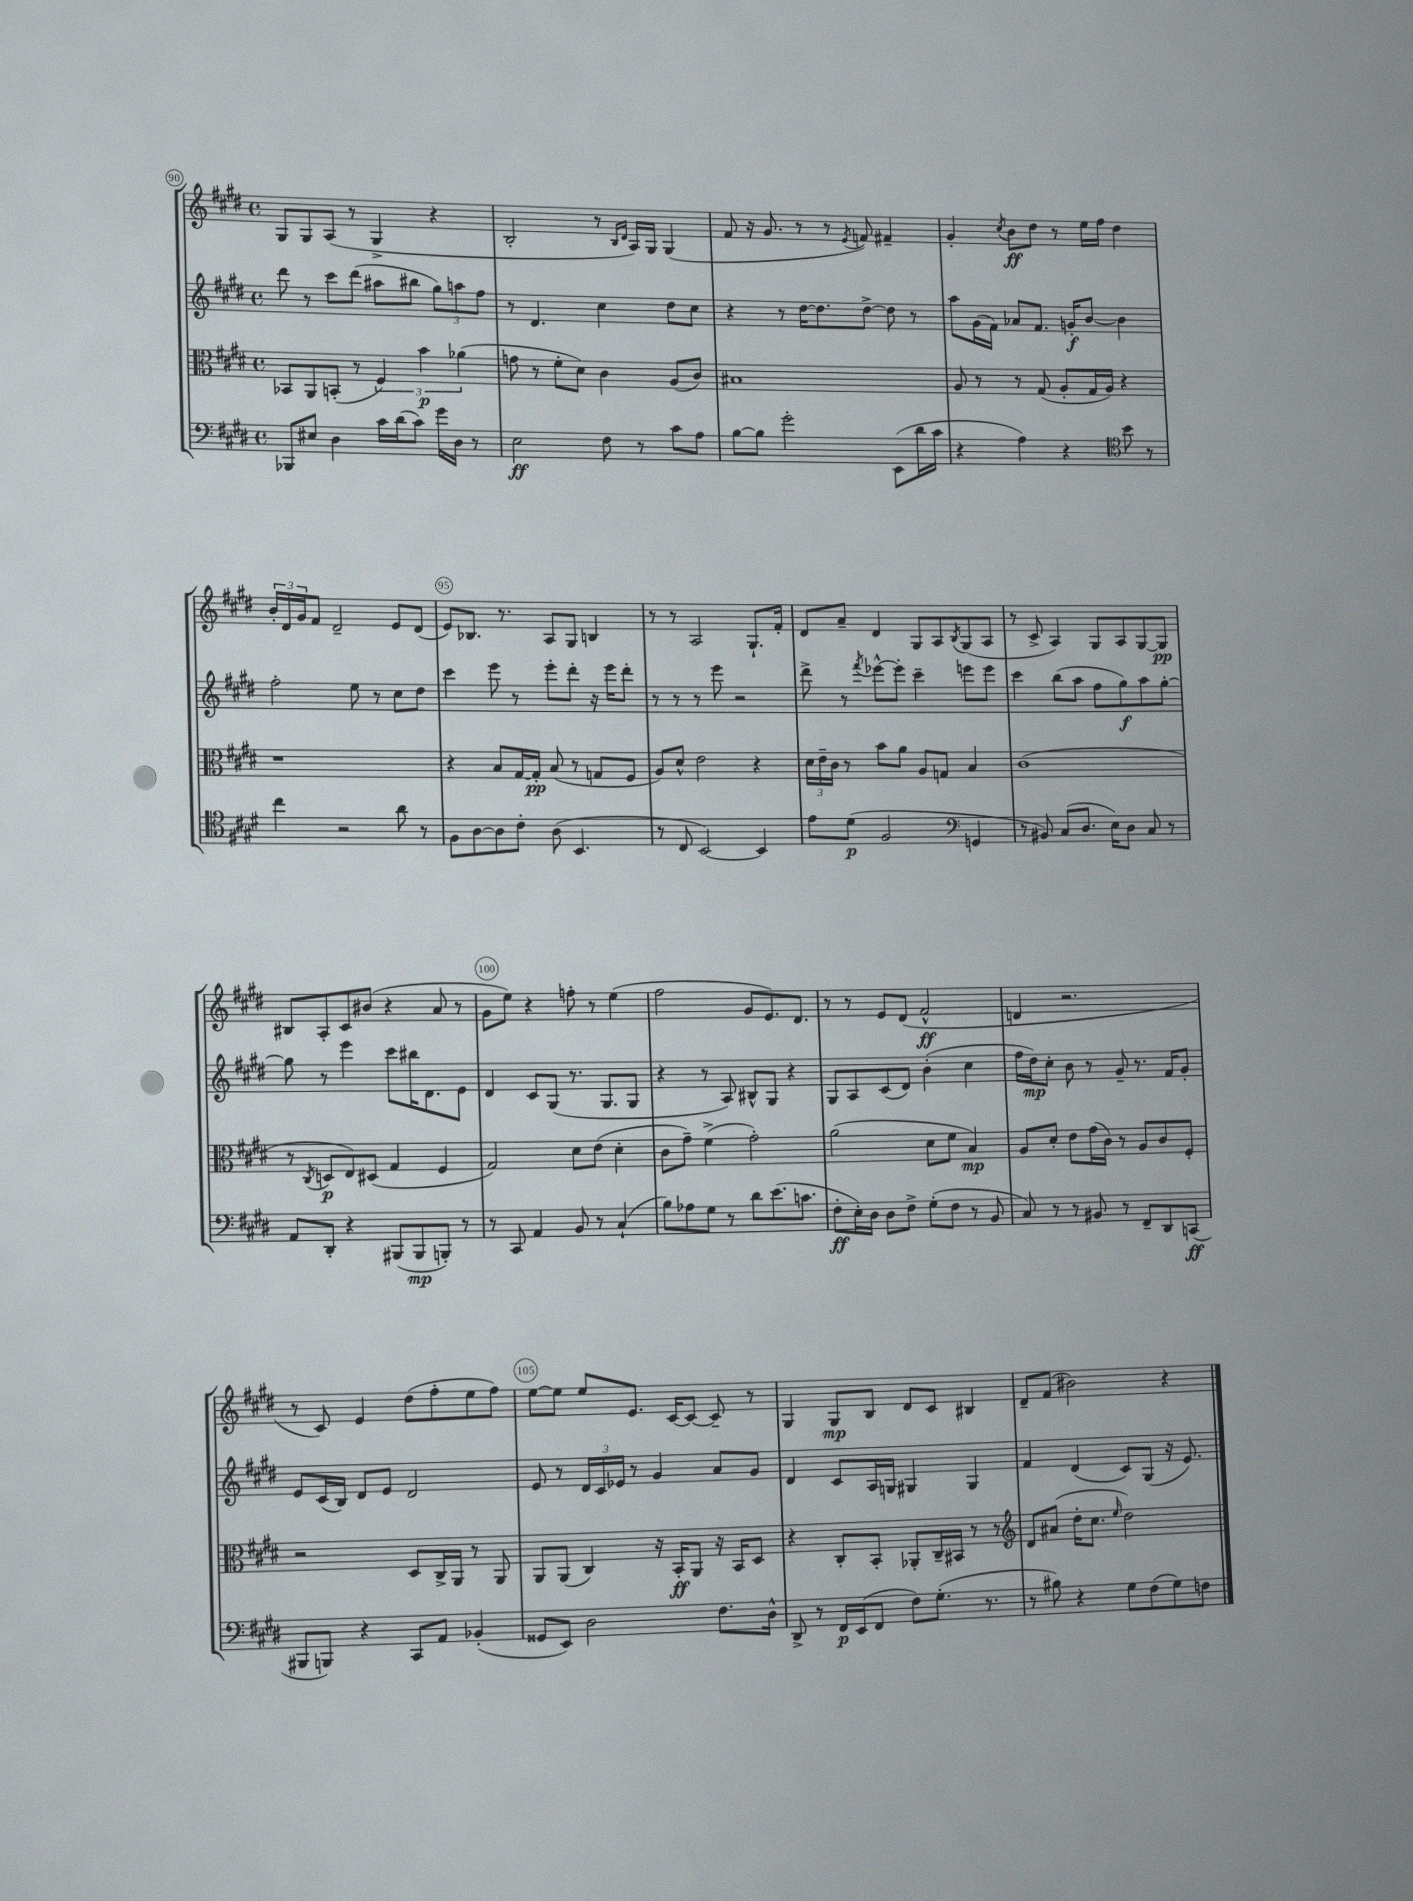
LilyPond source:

<<
\new StaffGroup <<
\new Staff = "s0" {
    \clef treble \key e \major \defaultTimeSignature \time 4/4
    gis8 gis8 a8( r8 gis4-> r4 |
    b2-. r8 \grace { b16 dis'16 } a16) gis16 gis4( |
    fis'8 r16 gis'8. r8 r8 \acciaccatura { e'8 } f'8) fis'4-- |
    gis'4-. \acciaccatura { cis''8 } b'8\ff dis''8 r8 e''16 fis''16 dis''4 |
    \tuplet 3/2 { b'16-. dis'16 gis'16 } fis'8 dis'2-- e'8 dis'8( |
    e'8) bes8. r8. a8 gis8 b4 |
    r8 r8 a2 gis8.-! fis'16-. |
    dis'8 a'8-- dis'4 gis8 a8 \acciaccatura { b8 } gis8( a8 |
    r8 cis'8-> a4) gis8 a8 gis8~ gis8\pp |
    bis8 a8-. cis'8 bis'8( r4 a'8 r8 |
    gis'8 e''8) r4 f''8-. r8 e''4( |
    fis''2 gis'8 e'8.) dis'8. |
    r8 r8 e'8 dis'8( fis'2-^\ff |
    d'4 r2. |
    r8 cis'8) e'4 dis''8( fis''8-. e''8 fis''8) |
    e''8~ e''8 e''8 e'8. cis'16~ cis'8~ cis'8-- r8 |
    gis4 gis8\mp b8 dis'8 cis'8 bis4 |
    dis'8-- fis'8( bis'2) r4 \bar "|." |
}
\new Staff = "s1" {
    \clef treble \key e \major \defaultTimeSignature \time 4/4
    dis'''8 r8 cis'''8 dis'''8( ais''8 bis''8 \tuplet 3/2 { gis''8) a''8 fis''8 } |
    r8 dis'4. cis''4 dis''8 cis''8 |
    r4 r8 dis''16~ dis''8. dis''8~-> dis''8 r8 |
    a''8 gis'16( fis'16) aes'8 fis'8. g'16-.\f b'8~ b'4 |
    fis''2-. e''8 r8 cis''8 dis''8 |
    cis'''4 e'''8 r8 e'''8-. dis'''8-. r16 e'''16 dis'''8-. |
    r8 r8 r8 e'''8 r2 |
    dis'''8-> r8 \acciaccatura { fis'''8 } ees'''8~-^ ees'''8-. cis'''4-- e'''8 e'''8 |
    cis'''4 b''8( a''8 fis''8 gis''8\f) a''8 gis''8~-. |
    gis''8 r8 e'''4 cis'''8 bis''16 dis'8. e'8 |
    dis'4 cis'8 gis8( r8. gis8. gis8 |
    r4 r8 a8) bis8-^ gis8 r4 |
    gis8 a8 cis'8( dis'8) b'4-.( cis''4 |
    fis''16 dis''16\mp) cis''8-. b'8 r8 gis'8-- r8. fis'16 gis'8-. |
    e'8 cis'16( b16) dis'8 e'8 dis'2 |
    e'8 r8 \tuplet 3/2 { dis'16 cis'16 ees'16 } r8 gis'4 a'8 gis'8 |
    dis'4 cis'8 a16 g16 gis4 gis4 |
    fis'4 dis'4( cis'8) gis8( r16 e'8.) \bar "|." |
}
\new Staff = "s2" {
    \clef alto \key e \major \defaultTimeSignature \time 4/4
    bes,8 a,8 b,8-.( r8 \tuplet 3/2 { fis4) b'4\p aes'4( } |
    g'8 r8 fis'8-. dis'8) cis'4 a8( cis'8) |
    bis1 |
    a8 r8 r8 gis8( a8-. gis16 a16) r4 |
    r1 |
    r4 b8 gis16~ gis16-.\pp b8( r8 g8 fis8 |
    a8) dis'8-^ e'2 r4 |
    \tuplet 3/2 { dis'16 e'16-- cis'16 } r8 b'8 a'8 a8 g8 b4 |
    cis'1( |
    r8 \acciaccatura { cis8 } d8\p e8) dis8( gis4 fis4 |
    gis2) dis'8 e'8( dis'4-. |
    cis'8 gis'8--) fis'4->( gis'2-.) |
    a'2( dis'8 fis'8 b4\mp) |
    a8 dis'8-. e'8 gis'16( cis'16) r8 a8 cis'8 fis8-. |
    r2 dis8 cis16-> a,16 r8 a,8 |
    a,8 a,8( cis4) r16 b,16-.\ff a,8 r16 b,16 dis8 |
    r4 cis8-. b,8-. aes,8-. cis16-- bis,16 r8 r8 |
    \clef treble dis'8 ais'8( dis''16-. cis''8. \grace { e''16 } dis''2) \bar "|." |
}
\new Staff = "s3" {
    \clef bass \key e \major \defaultTimeSignature \time 4/4
    bes,,8 eis8 dis4 cis'16 dis'16( cis'8) gis'16 dis16 r8 |
    e2\ff fis8 r8 cis'8 a8 |
    b8~ b8 gis'2-. e,8( dis'16 cis'16 |
    r4 a4) r4 \clef tenor b'8 r8 |
    cis''4 r2 a'8 r8 |
    fis8 a8~ a8 cis'8-. a8( b,4. |
    r8 cis8 b,2~) b,4 |
    e'8 dis'8\p( fis2 \clef bass g,4 |
    r8 bis,8) cis8( dis8. e16) dis8 cis8 r8 |
    a,8 dis,8-. r4 bis,,8( bis,,8\mp b,,8-.) r8 |
    r8 cis,8 a,4 b,8 r8 cis4-!( |
    b8) aes8 gis8 r8 dis'8 e'8.( c'8. |
    fis8-.\ff e16-.) dis16 dis8 fis8-> gis8-.( fis8 r8 b,8 |
    cis8) r8 r8 bis,8 r8 fis,8-- dis,8 c,8\ff( |
    bis,,8 b,,8) r4 cis,8 a,8 bes,4-.( |
    gisis,8 e,8) dis2 fis8. dis16-^ |
    dis,8-> r8 fis,16\p e,16( fis,8 fis8) gis8.-.( r8. |
    r8 bis8) r4 gis8 fis8( gis8) f8 \bar "|." |
}
>>
>>
\layout { \context { \Score currentBarNumber = #90 \override BarNumber.break-visibility = ##(#f #t #t) barNumberVisibility = #(every-nth-bar-number-visible 5) \override BarNumber.stencil = #(make-stencil-circler 0.1 0.3 ly:text-interface::print) } }
